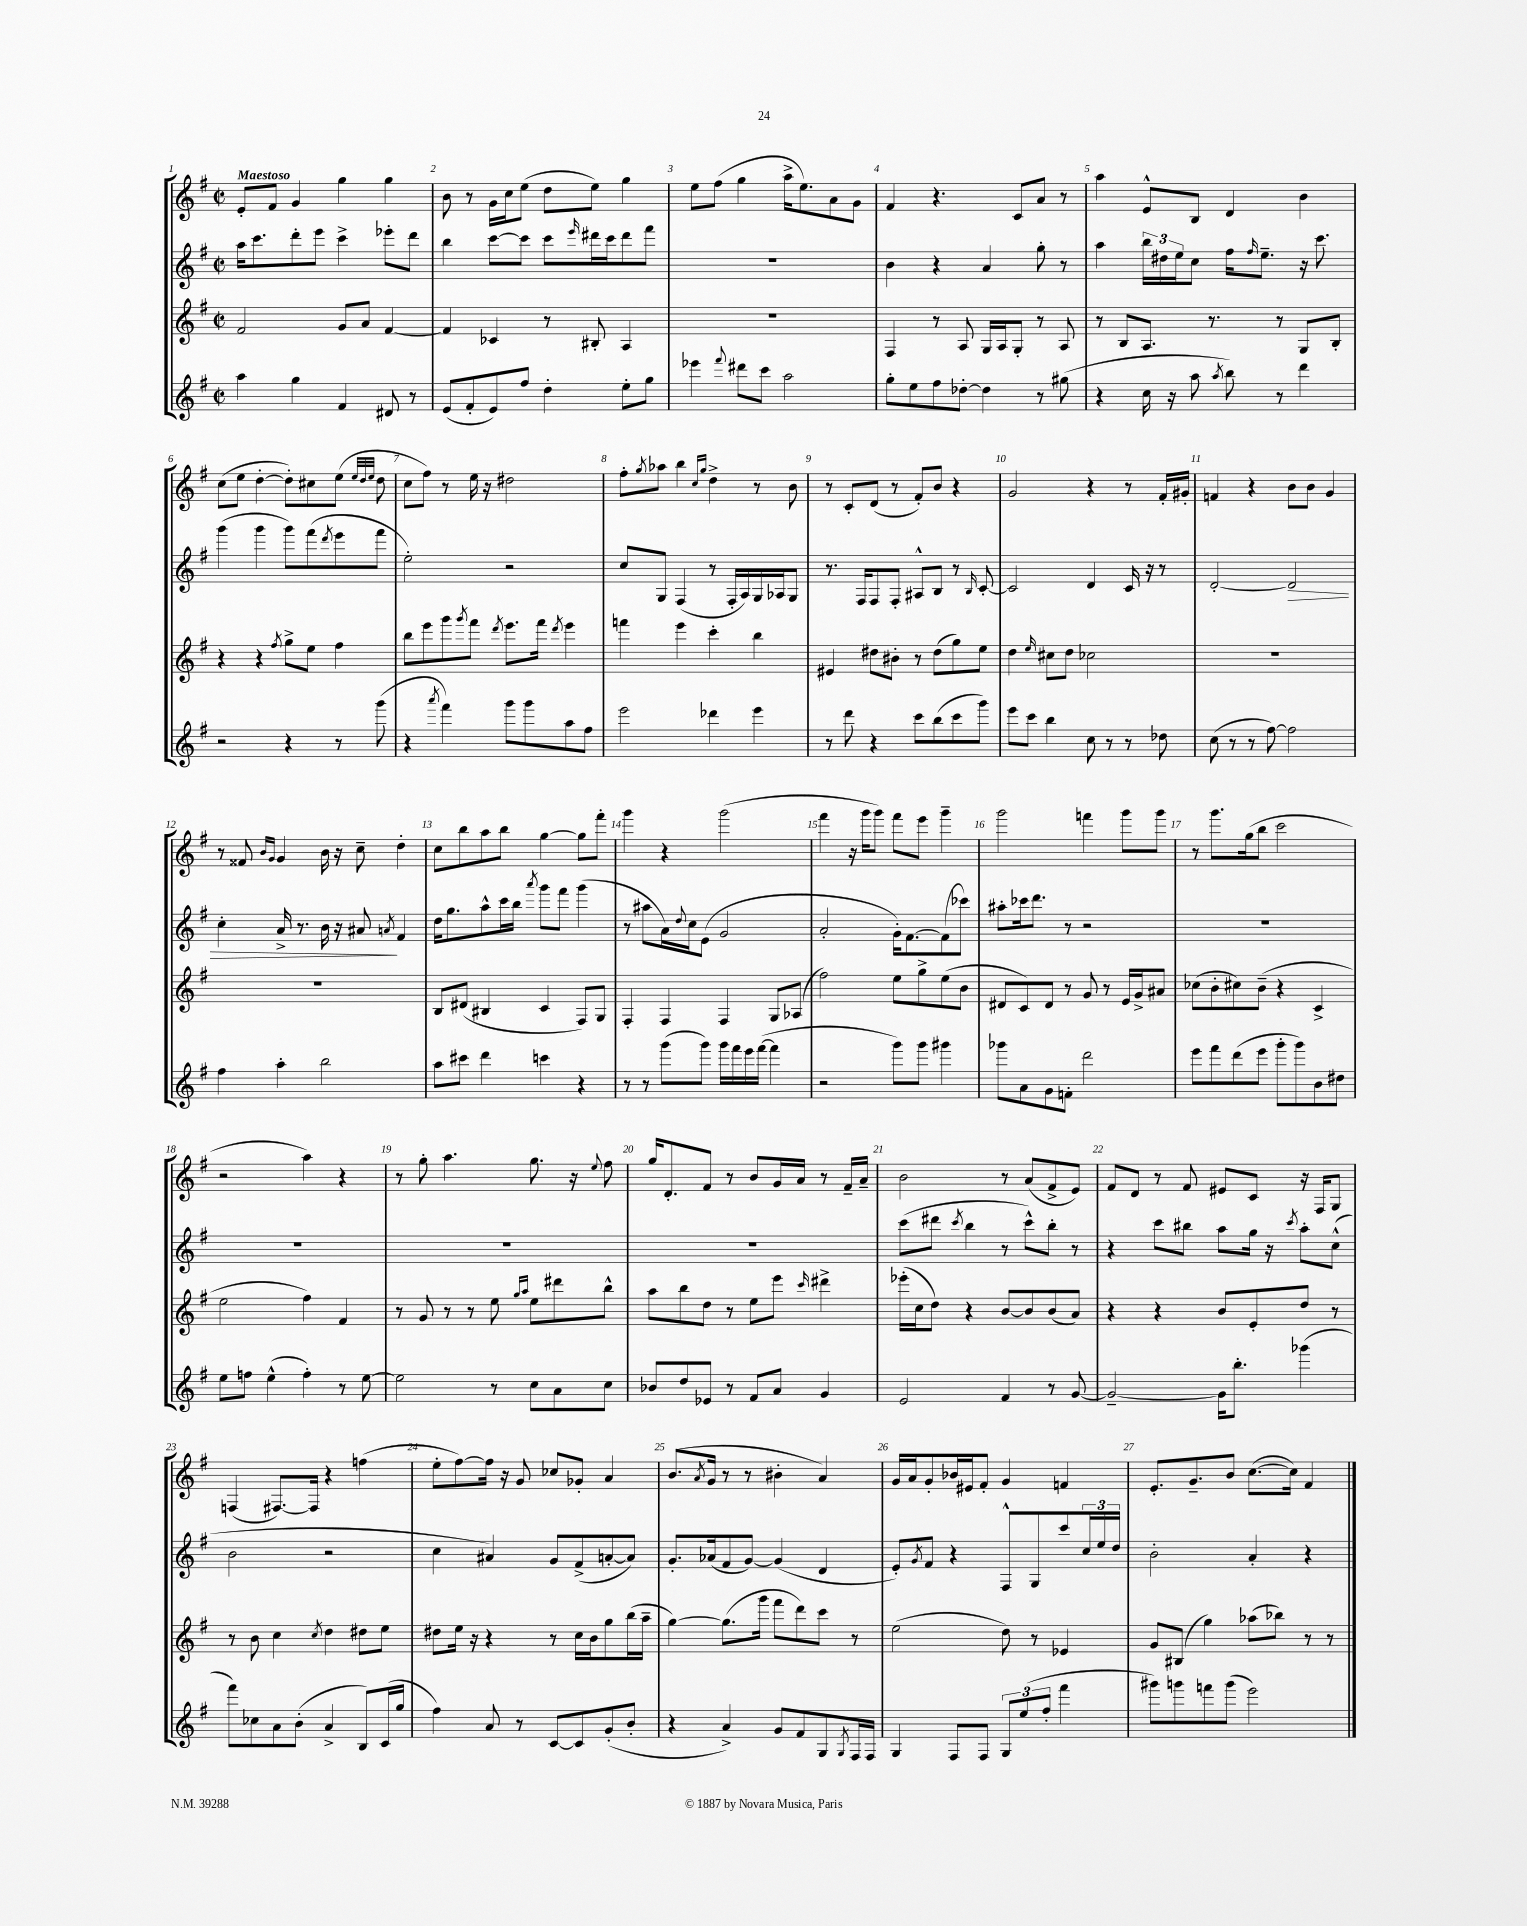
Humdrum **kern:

**kern	**kern	**kern	**kern
*staff4	*staff3	*staff2	*staff1
*clefG2	*clefG2	*clefG2	*clefG2
*k[f#]	*k[f#]	*k[f#]	*k[f#]
*M2/2	*M2/2	*M2/2	*M2/2
*met(c|)	*met(c|)	*met(c|)	*met(c|)
4aa\	2f#/	16aa\LK	8e'/L
.	.	8.ccc\	.
.	.	.	8f#/J
4gg\	.	8ddd'\	4g/
.	.	8eee\J	.
4f#/	8g/L	4ccc^\	4gg\
.	8a/J	.	.
8d#/	[4f#/	8eee-'\L	4gg\
8r	.	8ddd\J	.
=	=	=	=
(8e/L	4f#/]	4bb\	8b\
8f#'/	.	.	8r
8e/)	4c-/	[8ccc\L	16g\LL
.	.	.	16cc\J
8ff#/J	.	8ccc\]J	(8ee\J
4dd'\	8r	8ccc\L	8dd\L
.	.	16qqeee/	.
.	8B#'/	16ddd#\L	8ee\J)
.	.	16ccc\J	.
8ee'\L	4A/	8ddd#\	4gg\
8gg\J	.	8fff#\J	.
=	=	=	=
4eee-\	1r	1r	8ee\L
.	.	.	(8ff#\J
8qqfff#/	.	.	.
8ddd#\L	.	.	4gg\
8ccc\J	.	.	.
2aa\	.	.	16aa^\LK
.	.	.	8.ee\)
.	.	.	8a\
.	.	.	8g\J
=	=	=	=
8gg'\L	4F#/	4b\	4f#/
8ee\	.	.	.
8ff#\	8r	4r	4.r
[8dd-'\J	8A/	.	.
4dd-\]	16G/LL	4a/	.
.	16A/J	.	.
.	8G'/J	.	8c/L
8r	8r	8gg'\	8a/J
(8gg#\	8A/	8r	8r
=	=	=	=
4r	8r	4aa\	4aa\
.	8B/L	.	.
16cc\	8.A/J	24bb\LL	8e^^/L
.	.	24dd#\	.
16r	.	.	.
.	.	24ee\J	.
8aa\	.	8cc\J	8B/J
.	8.r	.	.
8qaa/	.	.	.
8bb\)	.	16ff#\LK	4d/
.	.	16qqff#/	.
.	.	8.ee~\J	.
8r	8r	.	.
4ddd\	8G/L	16r	4b\
.	.	8.ccc\	.
.	8B'/J	.	.
=	=	=	=
2r	4r	(4ggg\	(8cc\L
.	.	.	8ee\J
.	4r	4ggg\	[4dd'\
.	8qff#/	.	.
4r	8gg^\L	8ggg\L)	8dd'\]L)
.	8ee\J	(8fff#\	8cc#\
.	.	8qddd/	.
8r	4ff#\	8eee\	(8ee\J
.	.	.	32qqee/LLL
.	.	.	32qqdd/
.	.	.	32qqee/JJJ
(8ggg\	.	8fff#\J	8dd\
=	=	=	=
4r	8bb\L	2ee'\)	8cc\L
.	8eee\	.	8ff#\J)
8qaaa/	.	.	.
4fff#\)	8ggg\	.	8r
.	8qggg/	.	.
.	8fff#\J	.	16ee\
.	.	.	16r
.	8qddd/	.	.
8ggg\L	8.eee\L	2r	2dd#\
8ggg\	.	.	.
.	16fff#\Jk	.	.
.	8qddd/	.	.
8aa\	4eee\	.	.
8ff#\J	.	.	.
=	=	=	=
2eee\	4fff\	8cc/L	8ff#'\L
.	.	.	8qgg/
.	.	8G/J	8aa-\J
.	4eee\	(4F#/	4bb\
.	.	.	16qqcc/LL
.	.	.	16qqgg/JJ
4ddd-\	4ccc'\	8r	4dd^\
.	.	16F#'/LL	.
.	.	16A/)	.
4eee\	4bb\	16G/	8r
.	.	16A-/J	.
.	.	8G/J	8b\
=	=	=	=
8r	4e#/	8.r	8r
8ddd\	.	.	8c'/L
.	.	16F#/LK	.
4r	8dd#\L	8F#/	(8d/J
.	8b#'\J	8F#'/J	8r
8ccc\L	8r	8A#^^/L	8f#'/L)
(8bb\	(8dd#\L	8B/J	8b/J
8ccc\	8gg\)	8r	4r
.	.	16qqB/	.
8ggg\J)	8ee\J	[8c'/	.
=	=	=	=
8eee\L	4dd\	2c/]	2g/
8ccc\J	.	.	.
.	16qqee/	.	.
4bb\	8cc#\L	.	.
.	8dd\J	.	.
8cc\	2cc-\	4d/	4r
8r	.	.	.
8r	.	16c/	8r
.	.	16r	.
8dd-\	.	8r	16f#'/LL
.	.	.	16g#'/JJ
=	=	=	=
(8cc\	1r	[2d'/	4f/
8r	.	.	.
8r	.	.	4r
[8ff#\)	.	.	.
2ff#\]	.	2d/]	8b\L
.	.	.	8b\J
.	.	.	4g/
=	=	=	=
4ff#\	1r	4cc'\	8r
.	.	.	8f##/
.	.	.	16qqb/LL
.	.	.	16qqg/JJ
4aa'\	.	16a^/	4g/
.	.	8.r	.
2bb\	.	16b\	16b\
.	.	16r	16r
.	.	8a#/	8cc~\
.	.	8qa/	.
.	.	4f#/	4dd'\
=	=	=	=
8aa\L	8B/L	16dd\LK	8cc\L
.	.	8.gg\	.
8ccc#\J	(8d#/J	.	8bb\
4ddd\	4B#/	8aa^^\	8aa\
.	.	16ccc\L	8bb\J
.	.	16bb\JJ	.
.	.	8qaaa/	.
4ccc\	4c/	8ggg\L	[4gg\
.	.	8fff#\J	.
4r	8F#/L)	(4ggg\	8gg\]L
.	8G/J	.	8fff#'\J
=	=	=	=
8r	4F#'/	8r	4ggg\
8r	.	8aa#\L	.
(8ggg\L	4F#/	16a\L)	4r
.	.	8qqdd/	.
.	.	16cc\J	.
8ggg\J)	.	(8e\J	.
16ggg\LL	4F#/	2g/	(2ggg\
16fff#\	.	.	.
16eee\	.	.	.
([16fff#\JJ	.	.	.
4fff#\]	8G/L	.	.
.	(8A-/J	.	.
=	=	=	=
2r	2ff#\)	2a'/	4fff#\
.	.	.	16r
.	.	.	16ggg\LK
.	.	.	8ggg\J)
8ggg\L)	8ee\L	16g'\LK)	8fff#\L
.	.	[8.f#\	.
8ggg\J	8gg^\	.	8eee\J
4ggg#\	(8ee\	(8f#\]	4ggg~\
.	8b\J	8ccc-\J)	.
=	=	=	=
8ggg-\L	8d#/L	8aa#'\L	2ggg\
8a\	8c/)	16ccc-\k	.
.	.	8.ddd\J	.
8g\	8d#/J	.	.
8f'\J	8r	8r	.
2ddd\	8g/	2r	4fff\
.	8r	.	.
.	16e/LL	.	8ggg\L
.	16g^/J	.	.
.	8a#/J	.	8ggg\J
=	=	=	=
8eee\L	(8cc-\L	1r	8r
8fff#\	8b'\	.	8.ggg\L
(8ddd\	8cc#\)	.	.
.	.	.	(16gg\k
8eee\J	(8b~\J	.	8bb\J
8ggg'\L	4r	.	2ccc\
8ggg\)	.	.	.
8b\	4c^/	.	.
8dd#\J	.	.	.
=	=	=	=
8ee\L	2ee\	1r	2r
8ff\J	.	.	.
(4ee^^\	.	.	.
4ff'\)	4ff#\)	.	4aa\)
8r	4f#/	.	4r
[8ee\	.	.	.
=	=	=	=
2ee\]	8r	1r	8r
.	8g/	.	8gg'\
.	8r	.	4.aa\
.	8r	.	.
8r	8ee\	.	.
.	16qqgg/LL	.	.
.	16qqaa/JJ	.	.
8cc\L	8ee\L	.	8.gg\
8a\	8ddd#\	.	.
.	.	.	16r
.	.	.	8qqee/
8cc\J	8bb^^\J	.	8ff#\
=	=	=	=
8b-/L	8aa\L	1r	16gg/LK
.	.	.	8.d'/
8dd/	8bb\	.	.
8e-/J	8dd\J	.	8f#/J
8r	8r	.	8r
8f#/L	8ee\L	.	8b/L
8a/J	8eee\J	.	16g/L
.	.	.	16a/JJ
.	16qqccc/	.	.
4g/	4ddd#^\	.	8r
.	.	.	16f#~/LL
.	.	.	16a~/JJ
=	=	=	=
2e/	(16eee-'\LL	(8ccc\L	2b\
.	16cc\J	.	.
.	8dd\J)	8ddd#\J	.
.	.	8qccc/	.
.	4r	4bb\	.
4f#/	[8b/L	8r	8r
.	8b/]	8ccc^^\L)	(8a/L
8r	(8b/	8bb'\J	8f#^/
[8g/	8a/J)	8r	8e/J)
=	=	=	=
2g~/_	4r	4r	8f#/L
.	.	.	8d/J
.	4r	8ccc\L	8r
.	.	8bb#\J	8f#/
16g\]LK	8b/L	8aa\L	8e#/L
8.bb'\J	.	.	.
.	8e'/	16gg\Jk	8c/J
.	.	16r	.
.	.	8qccc/	.
(4ggg-\	8dd/J	8aa'\L	16r
.	.	.	16F#/LK
.	8r	(8cc^^\J	8G/J
=	=	=	=
8fff#\L)	8r	2b\	(4F/
8cc-\	8b\	.	.
8a\	4cc\	.	[8.F#/L)
(8b'\J	.	.	.
.	.	.	16F#/]Jk
.	8qcc/	.	.
4a^/	4dd\	2r	4r
8B/L)	8dd#\L	.	(4ff\
(16c/L	8ee\J	.	.
16gg/JJ	.	.	.
=	=	=	=
4ff#\)	8dd#\L	4cc\	8ee'\L
.	16ee\Jk	.	[8ff#\)
.	16r	.	.
8a/	4r	4a#/)	16ff#\]Jk
.	.	.	16r
8r	.	.	8g/
[8c/L	8r	8g/L	8cc-/L
8c/]	16cc\LL	(8f#^/	8g-'/J
.	16b\J	.	.
(8g'/	8gg\	[8a'/	4a/
8b'/J	(16bb\L	8a/]J)	.
.	16aa~\JJ	.	.
=	=	=	=
4r	[4gg\)	8.g'/L	(8.b/L
.	.	.	8qa/
.	.	(16a-/k	16g/Jk
4a^/)	(8.gg\]L	8f#/	8r
.	.	[8g/J)	8r
.	16ggg\Jk	.	.
8g/L	8fff#\L	(4g/]	4b#'\
8f#/	8ddd\)	.	.
8G/	8ccc\J	4d/	4a/)
8qG/	.	.	.
16F#/L	8r	.	.
16F#/JJ	.	.	.
=	=	=	=
4G/	(2ee\	8e'/L)	16g/LL
.	.	.	16a/J
.	.	8qg/	.
.	.	8f#/J	8g'/
8F#/L	.	4r	16b-/L
.	.	.	16e#/J
8F#/J	.	.	8f#'/J
12G/L	8dd\)	8F#^^/L	4g/
(12ee/	.	.	.
.	8r	8G/	.
12ff#'/J	.	.	.
4fff#\	4e-/	8ccc/	4f/
.	.	24cc/L	.
.	.	24ee/	.
.	.	24dd/JJ	.
=	=	=	=
8ggg#\L)	8g/L	2b'\	8.e'/L
8ggg\	(8B#/J	.	.
.	.	.	8.g~/
8fff\	4gg\)	.	.
(8ggg\J	.	.	8b/J
2eee\)	(8aa-\L	4a'/	([8.cc\L
.	8bb-\J)	.	.
.	.	.	16cc\]Jk)
.	8r	4r	4f#/
.	8r	.	.
==	==	==	==
*-	*-	*-	*-
